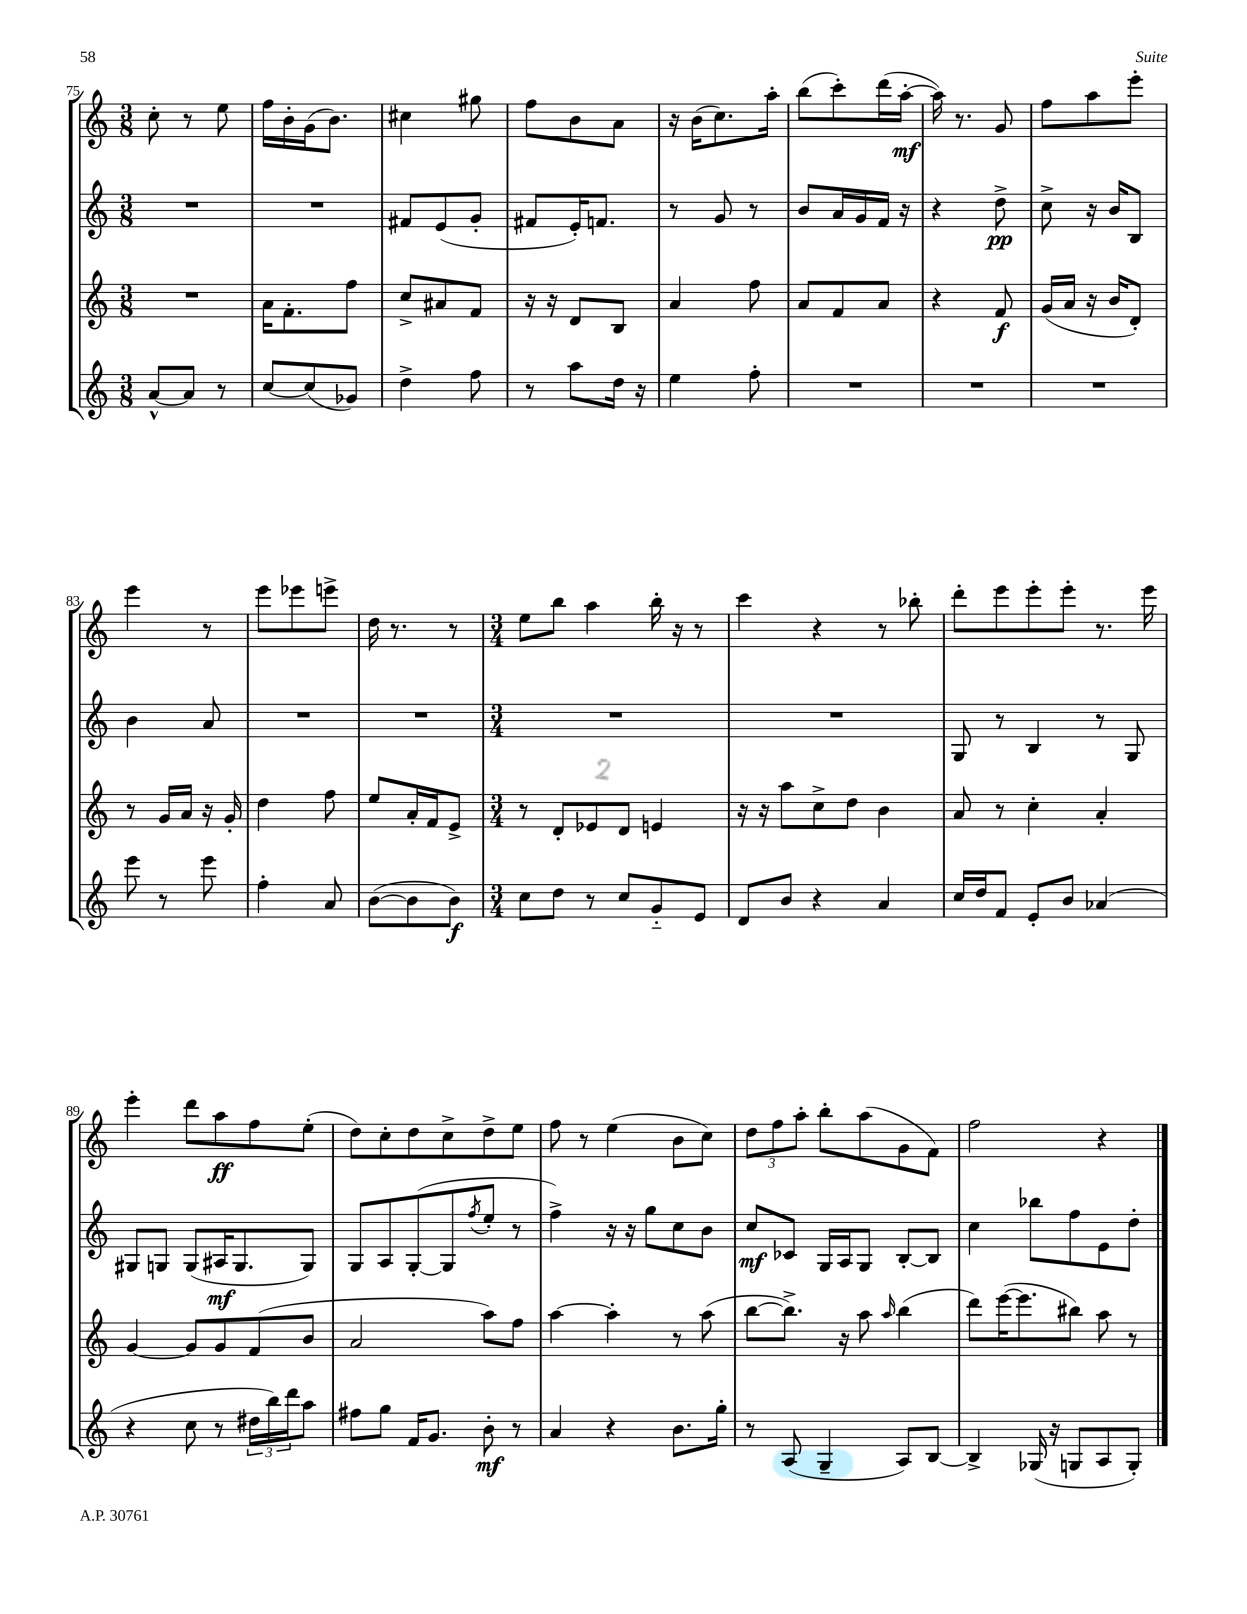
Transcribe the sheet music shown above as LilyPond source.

<<
\new StaffGroup <<
\new Staff = "s0" {
    \clef treble \key c \major \numericTimeSignature \time 3/8
    c''8-. r8 e''8 |
    f''16 b'16-. g'16( b'8.) |
    cis''4 gis''8 |
    f''8 b'8 a'8 |
    r16 b'16( c''8.) a''16-. |
    b''8( c'''8-.) d'''16( a''16~-.\mf |
    a''16) r8. g'8 |
    f''8 a''8 e'''8-. |
    e'''4 r8 |
    e'''8 ees'''8 e'''8-> |
    d''16 r8. r8 |
    \numericTimeSignature \time 3/4 e''8 b''8 a''4 b''16-. r16 r8 |
    c'''4 r4 r8 bes''8-. |
    d'''8-. e'''8 e'''8-. e'''8-. r8. e'''16 |
    e'''4-. d'''8 a''8\ff f''8 e''8-.( |
    d''8) c''8-. d''8 c''8-> d''8-> e''8 |
    f''8 r8 e''4( b'8 c''8) |
    \tuplet 3/2 { d''8 f''8 a''8-. } b''8-. a''8( g'8 f'8) |
    f''2 r4 \bar "|." |
}
\new Staff = "s1" {
    \clef treble \key c \major \numericTimeSignature \time 3/8
    R4. |
    R4. |
    fis'8 e'8( g'8-. |
    fis'8 e'16-.) f'8. |
    r8 g'8 r8 |
    b'8 a'16 g'16 f'16 r16 |
    r4 d''8->\pp |
    c''8-> r16 b'16 b8 |
    b'4 a'8 |
    R4. |
    R4. |
    \numericTimeSignature \time 3/4 R2. |
    R2. |
    g8 r8 b4 r8 g8 |
    gis8 g8 g8( ais16\mf g8. g8) |
    g8 a8 g8~-.( g8 \acciaccatura { f''8 } e''8-. r8 |
    f''4->) r16 r16 g''8 c''8 b'8 |
    c''8\mf ces'8 g16 a16 g8 b8~-. b8 |
    c''4 bes''8 f''8 e'8 d''8-. \bar "|." |
}
\new Staff = "s2" {
    \clef treble \key c \major \numericTimeSignature \time 3/8
    R4. |
    a'16 f'8.-. f''8 |
    c''8-> ais'8 f'8 |
    r16 r16 d'8 b8 |
    a'4 f''8 |
    a'8 f'8 a'8 |
    r4 f'8\f |
    g'16( a'16 r16 b'16 d'8-.) |
    r8 g'16 a'16 r16 g'16-. |
    d''4 f''8 |
    e''8 a'16-. f'16 e'8-> |
    \numericTimeSignature \time 3/4 r8 d'8-. ees'8 d'8 e'4 |
    r16 r16 a''8 c''8-> d''8 b'4 |
    a'8 r8 c''4-. a'4-. |
    g'4~ g'8 g'8 f'8( b'8 |
    a'2 a''8) f''8 |
    a''4~ a''4-. r8 a''8( |
    b''8~ b''8.->) r16 a''8 \grace { a''16 } b''4( |
    d'''8) e'''16~( e'''8. bis''8) a''8 r8 \bar "|." |
}
\new Staff = "s3" {
    \clef treble \key c \major \numericTimeSignature \time 3/8
    a'8~-^ a'8 r8 |
    c''8~ c''8( ges'8) |
    d''4-> f''8 |
    r8 a''8 d''16 r16 |
    e''4 f''8-. |
    R4. |
    R4. |
    R4. |
    e'''8 r8 e'''8 |
    f''4-. a'8 |
    b'8~( b'8 b'8\f) |
    \numericTimeSignature \time 3/4 c''8 d''8 r8 c''8 g'8-_ e'8 |
    d'8 b'8 r4 a'4 |
    c''16 d''16 f'8 e'8-. b'8 aes'4( |
    r4 c''8 r8 \tuplet 3/2 { dis''16 b''16) d'''16 } a''8 |
    fis''8 g''8 f'16 g'8. b'8-.\mf r8 |
    a'4 r4 b'8. g''16-. |
    r8 a8( g4-- a8) b8~ |
    b4-> ges16( r16 g8 a8 g8-.) \bar "|." |
}
>>
>>
\layout { \context { \Score currentBarNumber = #75 } }
